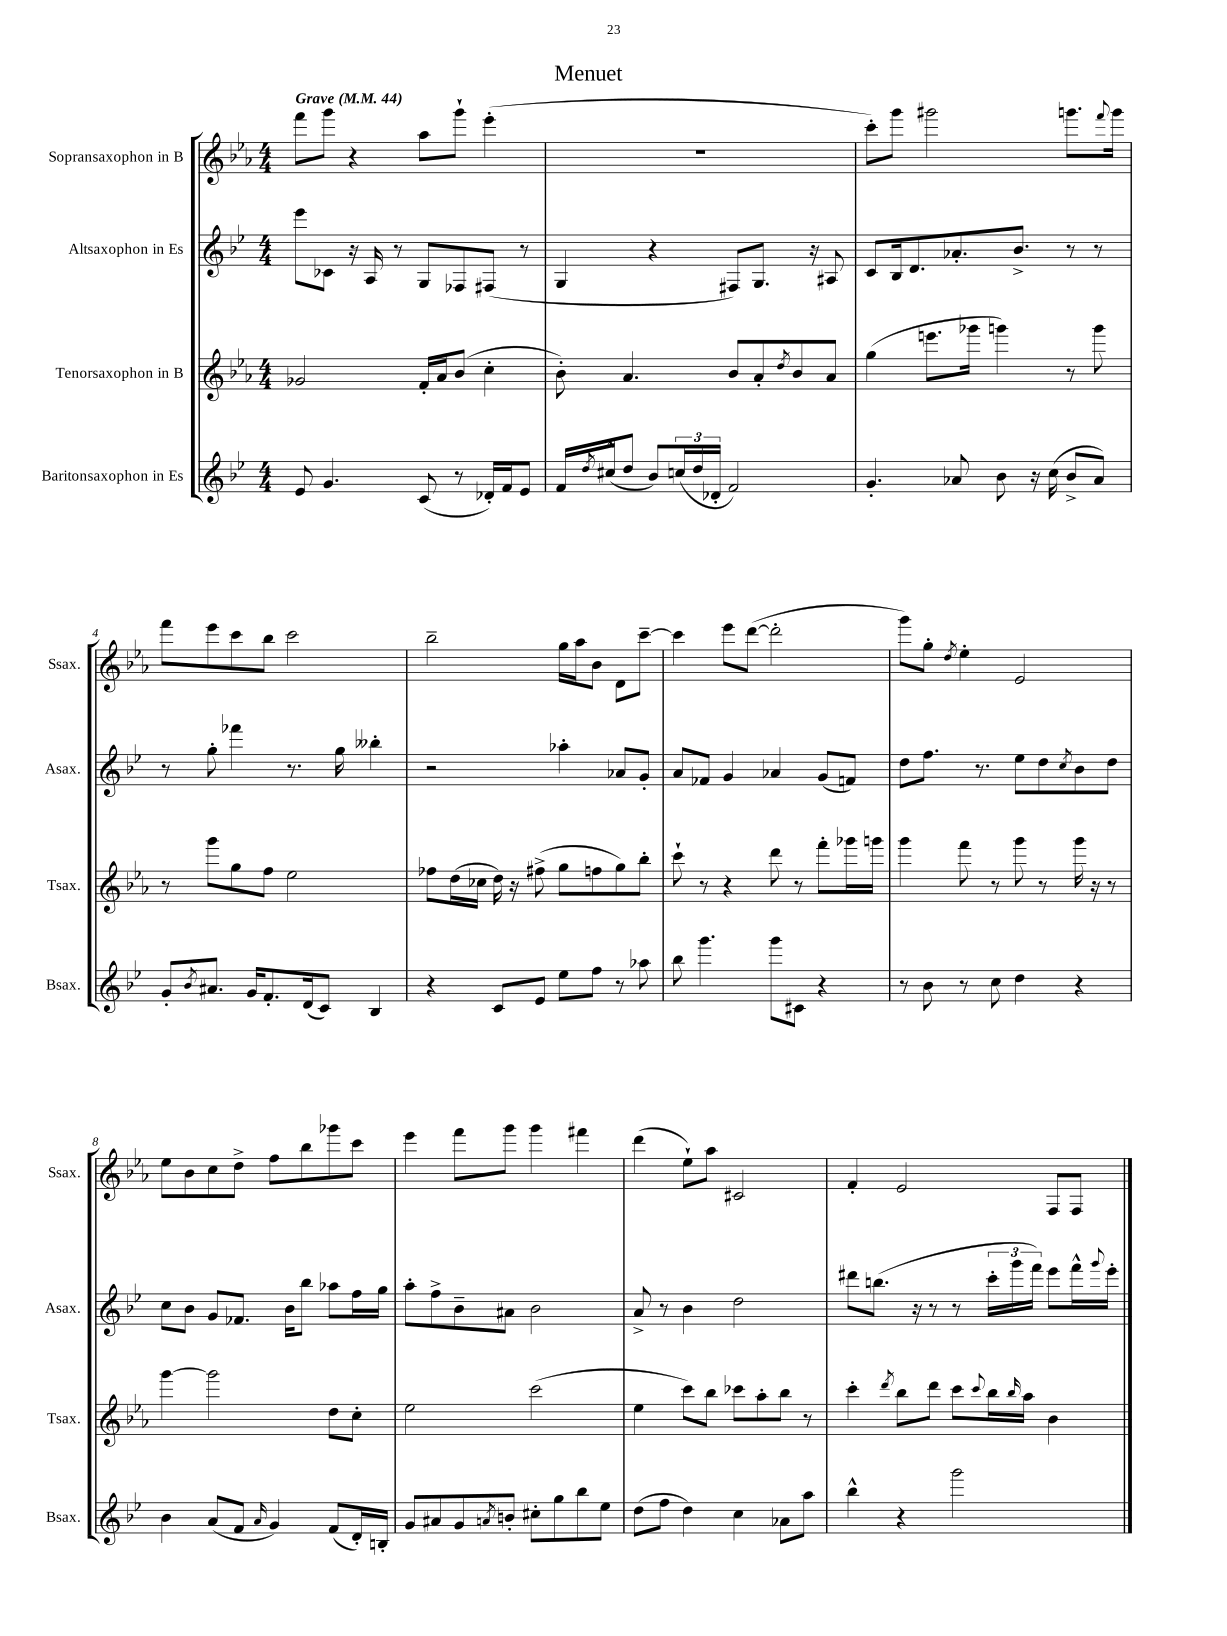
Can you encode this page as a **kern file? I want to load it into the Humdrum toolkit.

**kern	**kern	**kern	**kern
*part4	*part3	*part2	*part1
*staff4	*staff3	*staff2	*staff1
*I"Baritonsaxophon in Es	*I"Tenorsaxophon in B	*I"Altsaxophon in Es	*I"Sopransaxophon in B
*I'Bsax.	*I'Tsax.	*I'Asax.	*I'Ssax.
*clefG2	*clefG2	*clefG2	*clefG2
*k[b-e-]	*k[b-e-a-]	*k[b-e-]	*k[b-e-a-]
*M4/4	*M4/4	*M4/4	*M4/4
*MM44	*MM44	*MM44	*MM44
=1	=1	=1	=1
!	!	!	!LO:TX:a:B:t=Grave
8e-/	2g-X/	8eee-\L	8fff\L
4.g/	.	8c-X\J	8ggg\J
.	.	16r	4r
.	.	16A/	.
.	.	8r	.
(8c/	16f'/LL	8G/L	8aa-\L
.	16a-/J	.	.
8r	(8b-/J	8F-X/	8ggg`\J
16d-X'/LL)	4cc'\	(8F#X/J	(4eee-'\
16f/J	.	.	.
8e-/J	.	8r	.
=2	=2	=2	=2
16f/LL	8b-'\)	4G/	1r
8qdd/	.	.	.
(16cc#X^^/J	.	.	.
8dd/J	4.a-/	.	.
8b-/L)	.	4r	.
(24ccn/L	.	.	.
24dd/	.	.	.
24d-X'/JJ	.	.	.
2f/)	8b-/L	8F#X/L)	.
.	8a-'/	8.G/J	.
.	8qdd/	.	.
.	8b-/	.	.
.	.	16r	.
.	8a-/J	8A#X/	.
=3	=3	=3	=3
4.g'/	(4gg\	8c/L	8ccc'\L)
.	.	16B-/k	8ggg\J
.	.	8.d/	.
.	8.eeen\L	.	2ggg#X\
8a-X/	.	8.a-X'/	.
.	16ggg-X\Jk	.	.
8b-\	4gggn\)	.	.
.	.	8.b-^/J	.
16r	.	.	.
(16cc\	.	.	.
8b-^/L	8r	8r	8.gggn\L
8a-/J)	8ggg\	8r	.
.	.	.	8qqfff/
.	.	.	16ggg\Jk
!!LO:LB:g=z
=4	=4	=4	=4
8g'/L	8r	8r	8fff\L
8qb-/	.	.	.
8.a#X/J	8ggg\L	8gg'\	8eee-\
.	8gg\	4fff-X\	8ccc\
16g/KL	.	.	.
8.f'/	8ff\J	.	8bb-\J
.	2ee-\	8.r	2ccc\
(16d/k	.	.	.
8c/J)	.	.	.
.	.	16gg\	.
4B-/	.	4bb--X'\	.
=5	=5	=5	=5
4r	8ff-X\L	2r	2bb-~\
.	(16dd\L	.	.
.	16cc-X\JJ	.	.
8c/L	16dd\)	.	.
.	16r	.	.
8e-/J	(8ff#X^\	.	.
8ee-\L	8gg\L	4aa-X'\	16gg\LL
.	.	.	16aa-\J
8ff\J	8ffn\	.	8b-\J
8r	8gg\)	8a-X/L	8d\L
8aa-X\	8bb-'\J	8g'/J	[8ccc~\J
=6	=6	=6	=6
8bb-\	8ccc`\	8a/L	4ccc\]
4.ggg\	8r	8f-X/J	.
.	4r	4g/	8eee-\L
.	.	.	([8ddd\J
8ggg\L	8ddd\	4a-X/	2ddd'\]
8c#X\J	8r	.	.
4r	8fff'\L	(8g/L	.
.	16ggg-X\L	8fn/J)	.
.	16gggn\JJ	.	.
=7	=7	=7	=7
8r	4ggg\	8dd\L	8ggg\L)
8b-\	.	8.ff\J	8gg'\J
.	.	.	8qdd/
8r	8fff\	.	4ee-'\
.	.	8.r	.
8cc\	8r	.	.
4dd\	8ggg\	8ee-\L	2e-/
.	8r	8dd\	.
.	.	8qcc/	.
4r	16ggg\	8b-\	.
.	16r	.	.
.	8r	8dd\J	.
!!LO:LB:g=z
=8	=8	=8	=8
4b-\	[4ggg\	8cc\L	8ee-\L
.	.	8b-\J	8b-\
(8a/L	2ggg\]	8g/L	8cc\
8f/J	.	8.f-X/J	8dd^\J
16qqa/	.	.	.
4g/)	.	.	8ff\L
.	.	16b-\KL	.
.	.	8bb-\J	8bb-\
(8f/L	8dd\L	8aa-X\L	8ggg-X\
16d'/L)	8cc'\J	16ff\L	8ccc\J
16Bn'/JJ	.	16gg\JJ	.
=9	=9	=9	=9
8g/L	2ee-\	8aa'\L	4eee-\
8a#X/	.	8ff^\	.
8g/	.	8b-~\	8fff\L
8qan/	.	.	.
8bn'/J	.	8a#X\J	8ggg\J
8cc#X'\L	(2ccc\	2b-\	4ggg\
8gg\	.	.	.
8bb-\	.	.	4fff#X\
8ee-\J	.	.	.
=10	=10	=10	=10
(8dd\L	4ee-\	8a^/	(4ddd\
8ff\J	.	8r	.
4dd\)	8ccc\L)	4b-\	8ee-`\L)
.	8bb-\J	.	8aa-\J
4cc\	8ccc-X\L	2dd\	2c#X/
.	8aa-'\	.	.
8a-X\L	8bb-\J	.	.
8aa\J	8r	.	.
=11	=11	=11	=11
4bb-^^\	4ccc'\	8ddd#X\L	4f'/
.	.	(8.bbn\J	.
.	8qddd/	.	.
4r	8bb-\L	.	2e-/
.	.	16r	.
.	8ddd\J	8r	.
2ggg\	8ccc\L	8r	.
.	8qqccc/	.	.
.	16bb-\L	24ccc'\LL	.
.	.	24ggg\	.
.	16qqbb-/	.	.
.	16aa-\JJ	.	.
.	.	24fff\JJ)	.
.	4b-\	8eee-\L	8F/L
.	.	16fff^^\L	8F/J
.	.	8qqggg/	.
.	.	16eee-'\JJ	.
==	==	==	==
*-	*-	*-	*-
